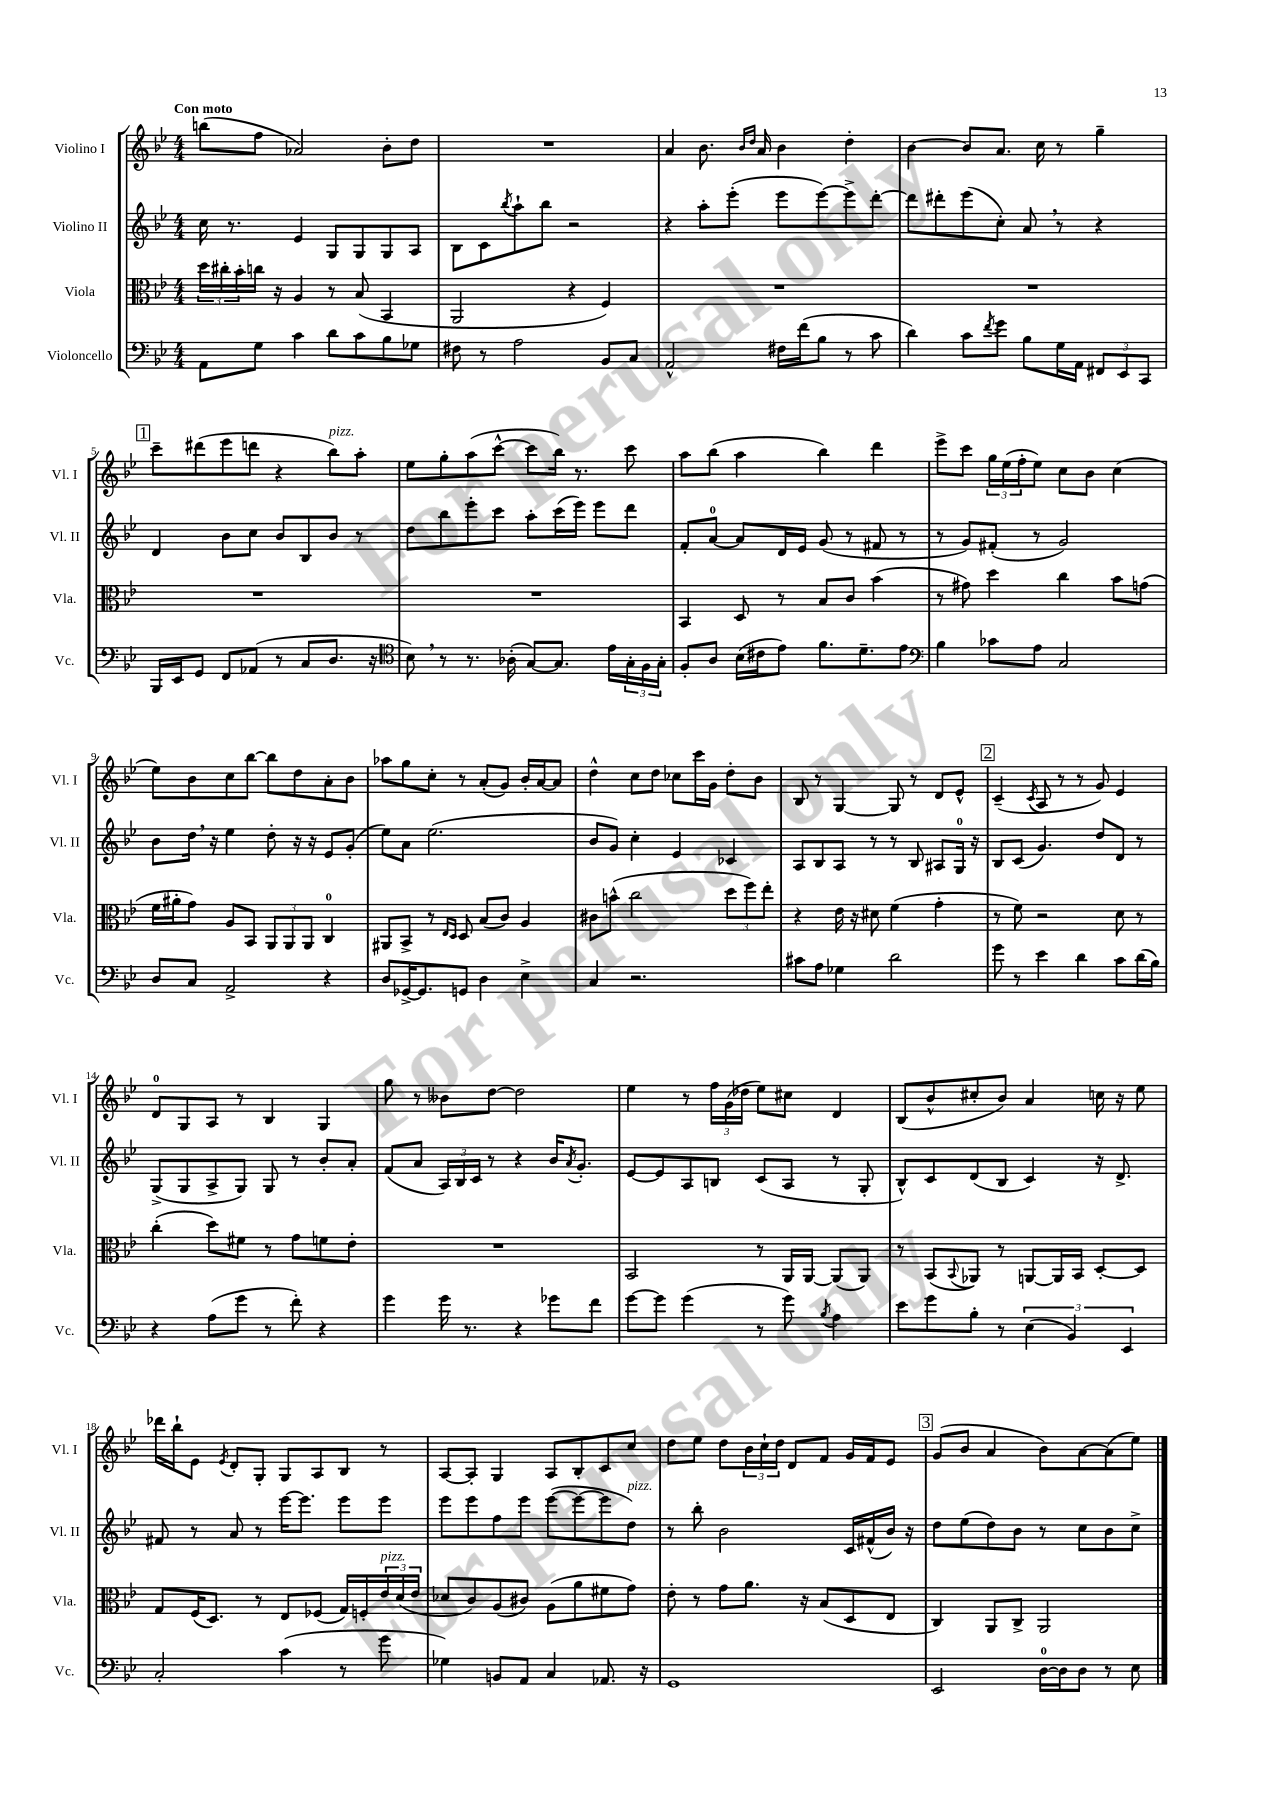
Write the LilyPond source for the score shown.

<<
\new StaffGroup <<
\new Staff = "s0" \with { instrumentName = "Violino I" shortInstrumentName = "Vl. I" } {
    \clef treble \key bes \major \numericTimeSignature \time 4/4 \tempo "Con moto"
    b''8( f''8 aes'2) bes'8-. d''8 |
    R1 |
    a'4 bes'8. \grace { bes'16 d''16 } a'16 bes'4 d''4-. |
    bes'4~ bes'8 a'8. c''16 r8 g''4-- |
    \mark \markup { \box "1" } c'''8-- dis'''8( ees'''8 d'''8 r4 bes''8^\markup { \italic "pizz." }) a''8-. |
    ees''8 g''8-. a''8( c'''8~-^ c'''8 bes''16) r8. c'''8 |
    a''8 bes''8( a''4 bes''4) d'''4 |
    ees'''8-> c'''8 \tuplet 3/2 { g''16 ees''16( f''16-. } ees''8) c''8 bes'8 c''4( |
    ees''8) bes'8 c''8 bes''8~ bes''8 d''8 a'8-. bes'8 |
    aes''8 g''8 c''8-. r8 a'8-.( g'8) bes'16-. a'16~ a'8 |
    d''4-^ c''8 d''8 ces''8 c'''16 g'16 d''8-. bes'8 |
    bes8 r8 g4~ g8 r8 d'8 ees'8-^ |
    \mark \markup { \box "2" } c'4--( \acciaccatura { c'8 } a8 r8 r8 g'8) ees'4 |
    d'8-0 g8 a8 r8 bes4 g4 |
    g''8 r8 beses'8 d''8~ d''2 |
    ees''4 r8 \tuplet 3/2 { f''16 g'16( des''16 } ees''8) cis''8 d'4 |
    bes8( bes'8-^ cis''8-. bes'8) a'4 c''16 r16 ees''8 |
    des'''16 bes''16-! ees'8 \acciaccatura { ees'8 } d'8-. g8-. g8 a8 bes8 r8 |
    a8~ a8-. g4 a8 bes8-. c'8 c''8 |
    d''8 ees''8 d''8 \tuplet 3/2 { bes'16 c''16-! d''16 } d'8 f'8 g'16 f'16 ees'8 |
    \mark \markup { \box "3" } g'8( bes'8 a'4 bes'8) a'8~ a'8( ees''8) \bar "|." |
}
\new Staff = "s1" \with { instrumentName = "Violino II" shortInstrumentName = "Vl. II" } {
    \clef treble \key bes \major \numericTimeSignature \time 4/4
    c''16 r8. ees'4 g8 g8 g8 a8 |
    bes8 c'8 \acciaccatura { bes''8 } a''8-! bes''8 r2 |
    r4 a''8-. ees'''8-.( ees'''8 ees'''8~) ees'''8-> d'''8~-. |
    d'''8 dis'''8-. ees'''8( c''8-.) a'8 \breathe r8 r4 |
    \mark \markup { \box "1" } d'4 bes'8 c''8 bes'8 bes8 bes'8 r8 |
    d''8 bes''8 ees'''8-. c'''8 a''8-. c'''16( ees'''16) ees'''8 d'''8 |
    f'8-. a'8-0~ a'8 d'16 ees'16 g'8( r8 fis'8 r8 |
    r8 g'8) fis'8-.( r8 g'2) |
    bes'8 d''16 \breathe r16 ees''4 d''8-. r16 r16 ees'8 g'8-.( |
    ees''8) a'8 ees''2.( |
    bes'8 g'8) c''4-. ees'4 ces'4 |
    a8 bes8 a8 r8 r8 bes8 ais8 g16-0 r16 |
    \mark \markup { \box "2" } bes8 c'8( g'4.) d''8 d'8 r8 |
    g8->( g8 a8-> g8) g8 r8 bes'8-. a'8-. |
    f'8( a'8 \tuplet 3/2 { a16) bes16 c'16 } r8 r4 bes'16 \acciaccatura { a'8 } g'8.-. |
    ees'8~ ees'8 a8 b8 c'8( a8 r8 g8-. |
    bes8-^) c'8 d'8( bes8 c'4) r16 d'8.-> |
    fis'8 r8 a'8 r8 ees'''16~ ees'''8. ees'''8 ees'''8 |
    ees'''8 ees'''8 f''8 ees'''8 ees'''8~( ees'''8~ ees'''8 d''8^\markup { \italic "pizz." }) |
    r8 bes''8-. bes'2 c'16 fis'16-^( bes'16) r16 |
    \mark \markup { \box "3" } d''8 ees''8( d''8) bes'8 r8 c''8 bes'8 c''8-> \bar "|." |
}
\new Staff = "s2" \with { instrumentName = "Viola" shortInstrumentName = "Vla." } {
    \clef alto \key bes \major \numericTimeSignature \time 4/4
    \tuplet 3/2 { d''16 cis''16-. bes'16-. } c''16 r16 a4 r8 bes8( bes,4 |
    a,2 r4 f4) |
    R1 |
    R1 |
    \mark \markup { \box "1" } R1 |
    R1 |
    bes,4 d8 r8 bes8 c'8 bes'4( |
    r8 gis'8) d''4 c''4 bes'8 g'8( |
    f'16 ais'16-. g'8) a8 bes,8 \tuplet 3/2 { a,8 a,8 a,8 } c4-0 |
    ais,8 bes,8-> r8 \grace { ees16 d16 } d8 bes8( c'8) a4 |
    cis'8 b'8-^( c''2 \tuplet 3/2 { d''8 f''8) ees''8-. } |
    r4 ees'16 r16 dis'8 f'4( g'4-. |
    \mark \markup { \box "2" } r8 f'8) r2 d'8 r8 |
    c''4-.( d''8) fis'8 r8 g'8 f'8 ees'8-. |
    R1 |
    bes,2 r8 a,16 a,16~ a,8( a,8) |
    r8 bes,8( \appoggiatura { bes,8 } aes,8) r8 a,8~ a,16 bes,16 d8~-. d8 |
    g8 f16( d8.) r8 ees8 fes8( g16) f16-. \tuplet 3/2 { ees'16^\markup { \italic "pizz." } d'16( ees'16 } |
    des'8 c'8) a8( cis'8) a8( a'8 fis'8 g'8) |
    ees'8-. r8 g'8 a'8. r16 bes8( d8 ees8 |
    \mark \markup { \box "3" } c4) a,8 c8-> a,2 \bar "|." |
}
\new Staff = "s3" \with { instrumentName = "Violoncello" shortInstrumentName = "Vc." } {
    \clef bass \key bes \major \numericTimeSignature \time 4/4
    a,8 g8 c'4 d'8 c'8 bes8 ges8 |
    fis8 r8 a2 bes,8 c8 |
    a,2-^ fis16 f'16( bes8 r8 c'8 |
    d'4) c'8 \acciaccatura { f'8 } g'8 bes8 g16 a,16 \tuplet 3/2 { fis,8 ees,8 c,8 } |
    \mark \markup { \box "1" } bes,,16 ees,16 g,8 f,8 aes,8( r8 c8 d8. r16 |
    \clef tenor bes8) \breathe r8 r8. aes16-.( g8~) g8. ees'16 \tuplet 3/2 { g16-. f16 g16-. } |
    f8-. a8 bes16( cis'16 ees'8) f'8. d'8.-- ees'8 |
    \clef bass bes4 ces'8 a8 c2 |
    d8 c8 a,2-> r4 |
    d8 ges,16~-> ges,8. g,8 d4 ees4-> |
    c4 r2. |
    cis'8 a8 ges4 d'2 |
    \mark \markup { \box "2" } g'8 r8 ees'4 d'4 c'8 d'16( bes16) |
    r4 a8( g'8 r8 f'8-.) r4 |
    g'4 g'16 r8. r4 ges'8 f'8 |
    g'8~ g'8 g'4( r8 g'8) \acciaccatura { bes8 } a4 |
    ees'8 g'8 bes8-. r8 \tuplet 3/2 { ees4( bes,4) ees,4 } |
    c2-. c'4( r8 g'8 |
    ges4) b,8 a,8 c4 aes,8. r16 |
    g,1 |
    \mark \markup { \box "3" } ees,2 d16-0~ d16 d8 r8 ees8 \bar "|." |
}
>>
>>
